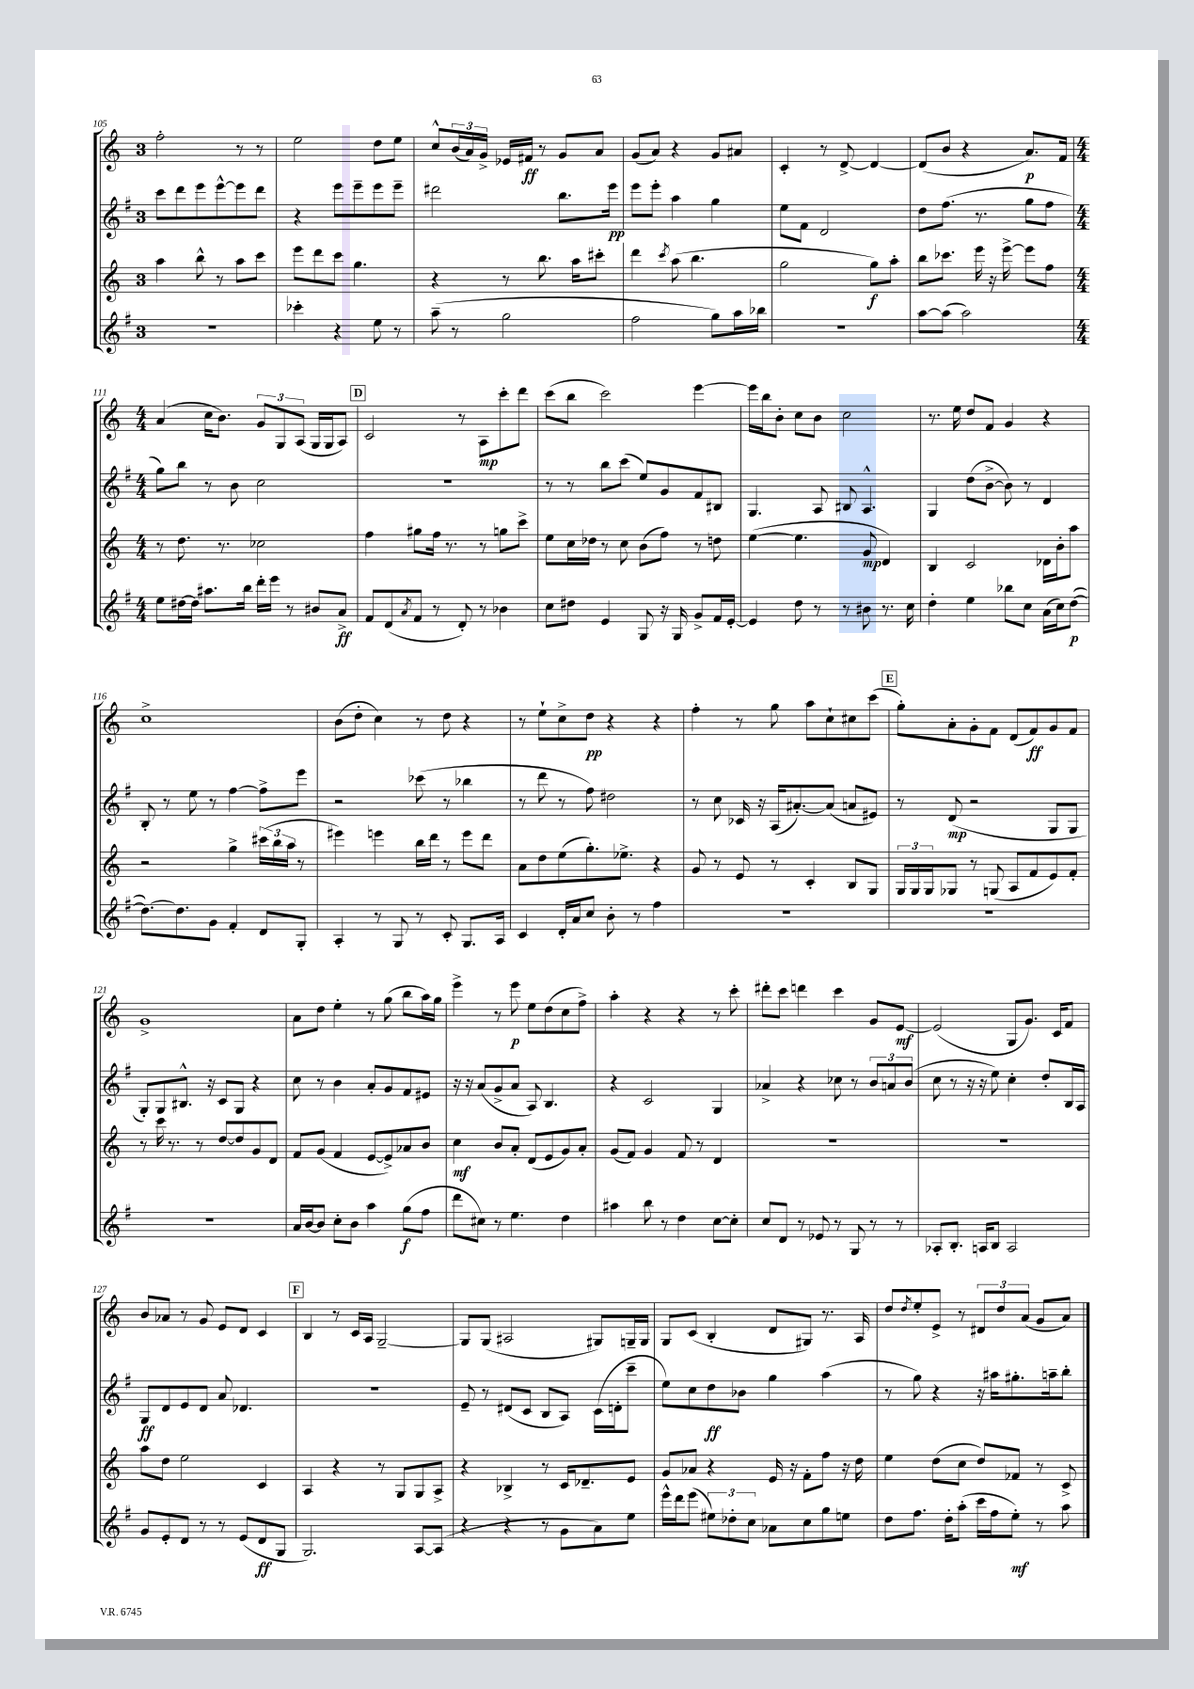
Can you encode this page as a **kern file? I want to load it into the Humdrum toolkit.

**kern	**kern	**kern	**kern
*staff4	*staff3	*staff2	*staff1
*clefG2	*clefG2	*clefG2	*clefG2
*k[f#]	*k[]	*k[f#]	*k[]
*M3/4	*M3/4	*M3/4	*M3/4
2.r	4aa	8ccc	2ff'
.	.	8ddd	.
.	8bb^^	8eee	.
.	8r	[8eee^^	.
.	8aa	8eee]	8r
.	8ccc	8ddd	8r
=	=	=	=
4ccc-'	8eee	4r	2ee
.	8ddd	.	.
4r	8ccc	8eee	.
.	4.gg	8eee~	.
8ee	.	8eee	8dd
8r	.	8eee~	8ee
=	=	=	=
(8aa~	4r	2ddd#	8cc^^
8r	.	.	(24b
.	.	.	24a)
.	.	.	24g^
2gg	8r	.	16e-
.	.	.	16f#
.	8.bb	.	8r
.	.	8.bb	8g
.	16aa	.	.
.	8ccc#'	.	8a
.	.	16eee	.
=	=	=	=
2ff#	4ddd	8eee	(8g
.	.	8eee'	8a)
.	8qccc	.	.
.	(8aa	4aa	4r
.	4.bb	.	.
8gg)	.	4gg	8g
16aa	.	.	8a#
16bb-	.	.	.
=	=	=	=
2.r	2gg	8ee	4c'
.	.	8f#	.
.	.	2d	8r
.	.	.	[8d^
.	8gg)	.	4d_
.	8aa'	.	.
=	=	=	=
[8aa	8bb	8dd	(8d]
(8aa]	8.ccc-	(8.ff#	8b
2aa)	.	.	4r
.	16eee	8.r	.
.	16r	.	.
.	[16eee^	.	.
.	8eee]	8gg	8.a)
.	8ff	8ff#	.
.	.	.	16f
=	=	=	=
*M4/4	*M4/4	*M4/4	*M4/4
8ee	8r	8gg)	(4a
[16dd#	8.dd	8bb	.
16dd#]	.	.	.
8.aa#	.	8r	16cc
.	8.r	.	8.b)
.	.	8b	.
16bb	.	.	.
16ddd'	2cc-	2cc	12g
16eee	.	.	.
.	.	.	12G
8r	.	.	.
.	.	.	(12A
8b#	.	.	16G
.	.	.	16G
8a^	.	.	8A)
=	=	=	=
8f#	4ff	1r	2c
(8d	.	.	.
8qa	.	.	.
8f#	8gg#	.	.
8r	16ff	.	.
.	8.r	.	.
8d')	.	.	8r
8r	8r	.	8A
4b-	8gg	.	8ccc'
.	8ccc^	.	8ddd
=	=	=	=
8cc	8ee	8r	(8ccc
8dd#	16cc	8r	8bb
.	16dd-	.	.
4e	8r	8bb	2ccc)
.	8cc	(8ccc	.
8G	(8b	8ee)	.
16r	8ff)	8g	.
16G	.	.	.
8g^	8r	8f#	[4eee
16f#	8dd	8B#	.
[16e'	.	.	.
=	=	=	=
4e]	([4ee	4.G	16eee]
.	.	.	16bb
.	.	.	8b'
8dd	4.ee]	.	8cc
8r	.	8A	8b
8r	.	8B#	2cc
8b#	8g	4.A^^	.
8.r	4d)	.	.
16cc	.	.	.
=	=	=	=
4dd'	4B	4G	8.r
.	.	.	16ee
4ee	2c	(8dd	8dd
.	.	[8b^	8f
8bb-	.	8b])	4g
8cc	.	8r	.
(16a	16d-	4d	4r
16cc)	16b'	.	.
([8dd	8aa	.	.
=	=	=	=
8.dd_)	2r	8B'	1cc^
.	.	8r	.
8.dd]	.	.	.
.	.	8ee	.
8g	.	8r	.
4f#'	4gg^	[4ff#	.
8d	(24ccc#	8ff#^]	.
.	24bb	.	.
.	24aa	.	.
8G'	8r	8eee	.
=	=	=	=
4A'	4eee#)	2r	(8b
.	.	.	8dd'
8r	4eee	.	4cc)
8G	.	.	.
8r	16bb	(8ccc-	8r
.	16ddd	.	.
8c'	8r	8r	8dd
8.G	8eee	4bb-	4r
.	8ddd	.	.
16A	.	.	.
=	=	=	=
4c	8a	8r	8r
.	8dd	8ddd	8ee`
16d'	(8ee	8r	8cc^
16a	.	.	.
8cc	8.gg')	8ff#)	8dd
8b'	.	2dd#	4r
.	8.ee-^	.	.
8r	.	.	.
4ff#	4r	.	4r
=	=	=	=
1r	8g	8r	4ff'
.	8r	8cc	.
.	8e	16c-	8r
.	.	16r	.
.	8r	(16A	8gg
.	.	[8.a#')	.
.	4c'	.	8aa
.	.	(8a#]	8cc`
.	8B	8a	8cc#
.	8G	8e#)	(8ccc
=	=	=	=
1r	24G	8r	8gg')
.	24G	.	.
.	24G	.	.
.	8G-	(8d	8a'
.	8r	2r	8g'
.	(8G	.	8f
.	8A	.	(8d
.	8f	.	8f)
.	8e)	8G	8g
.	8f'	8G	8f
=	=	=	=
1r	8r	8G')	1g^
.	16ccc	8G	.
.	8.r	.	.
.	.	8.B#^^	.
.	8r	.	.
.	.	16r	.
.	[8dd	8c	.
.	8dd]	8G	.
.	8g	4r	.
.	8d	.	.
=	=	=	=
16a	8f	8cc	8a
[16b	.	.	.
8b]	(8g	8r	8dd
8cc'	4f	4b	4ee'
8b	.	.	.
4aa	[8e	8a'	8r
.	8e^])	8g	(8gg
(8gg	8a-	8f#	8bb
8ff#	8b	8e#	16aa)
.	.	.	16gg
=	=	=	=
8ddd	4cc	16r	4eee^
.	.	16r	.
8cc#)	.	(8a	.
8r	8b	8g^	8r
4.ee	8a'	8a	8eee
.	(8d	8A)	8ee
.	8e	4.B	(8dd
4dd	8g)	.	8cc
.	8a'	.	8ff^)
=	=	=	=
4aa#	(8g	4r	4aa'
.	8f)	.	.
8bb	4g	2c	4r
8r	.	.	.
4dd	8f	.	4r
.	8r	.	.
[8cc	4d	4G	8r
8cc']	.	.	8ccc'
=	=	=	=
8cc	1r	4a-^	8ddd#'
8d	.	.	8ccc
8r	.	4r	4ddd
8e-	.	.	.
8r	.	8cc-	4ccc
8G	.	8r	.
8r	.	12b	8g
.	.	12a	.
8r	.	.	[8e
.	.	(12b	.
=	=	=	=
8A-'	1r	8cc	(2e]
8.B'	.	8r	.
.	.	16r	.
16A	.	16r	.
8B	.	8ee)	.
2A	.	4cc'	8G
.	.	.	8.g)
.	.	8dd'	.
.	.	.	16c
.	.	16B	8f
.	.	16A	.
=	=	=	=
8g	8aa	8G	8b
8e'	8dd	8d	8a-
8d	2ee	8e	8r
8r	.	8d	8g
8r	.	8a	8e
(8e	.	4.d-	8d
8d	4c	.	4c
8G	.	.	.
=	=	=	=
2.G)	4A	1r	4B
.	4r	.	8r
.	.	.	16c
.	.	.	16A
.	8r	.	[2G~
.	8G	.	.
[8A	8G	.	.
(8A]	8A^	.	.
=	=	=	=
4r	4r	8e~	8G]
.	.	8r	(8G
4r	4B-^	(8d#	2A#
.	.	8c	.
8r	8r	8B	.
8g	16c	8A)	.
.	8.d-~	.	.
8a)	.	(16c	8G#)
.	.	16d'	.
8ee	8e	8ccc~	16G~
.	.	.	16G
=	=	=	=
16eee^^	8g	8ee)	8G
16ddd	.	.	.
(8eee	8a-	8cc	(8c
12ee#)	4r	8dd	4B'
12dd-'	.	.	.
.	.	8b-	.
12cc	.	.	.
8a-	16e	4gg	8d
.	16r	.	.
8cc	8f'	.	8G#)
8gg	8ff	(4aa	8.r
8ee	16r	.	.
.	16dd	.	16A
=	=	=	=
8dd	4ee	8r	8dd
.	.	.	8qdd
8.ff#	.	8gg)	8ee'
.	(8dd	4r	8e^
16dd'	.	.	.
(8aa'	8cc	.	8r
16ccc	8dd)	16r	12d#
16ff#	.	16aa#	.
.	.	.	12dd
8ee')	8f-	8.gg#'	.
.	.	.	(12a
8r	8r	.	8g
.	.	16aa~	.
8aa	8c^	8bb'	8a)
==	==	==	==
*-	*-	*-	*-
